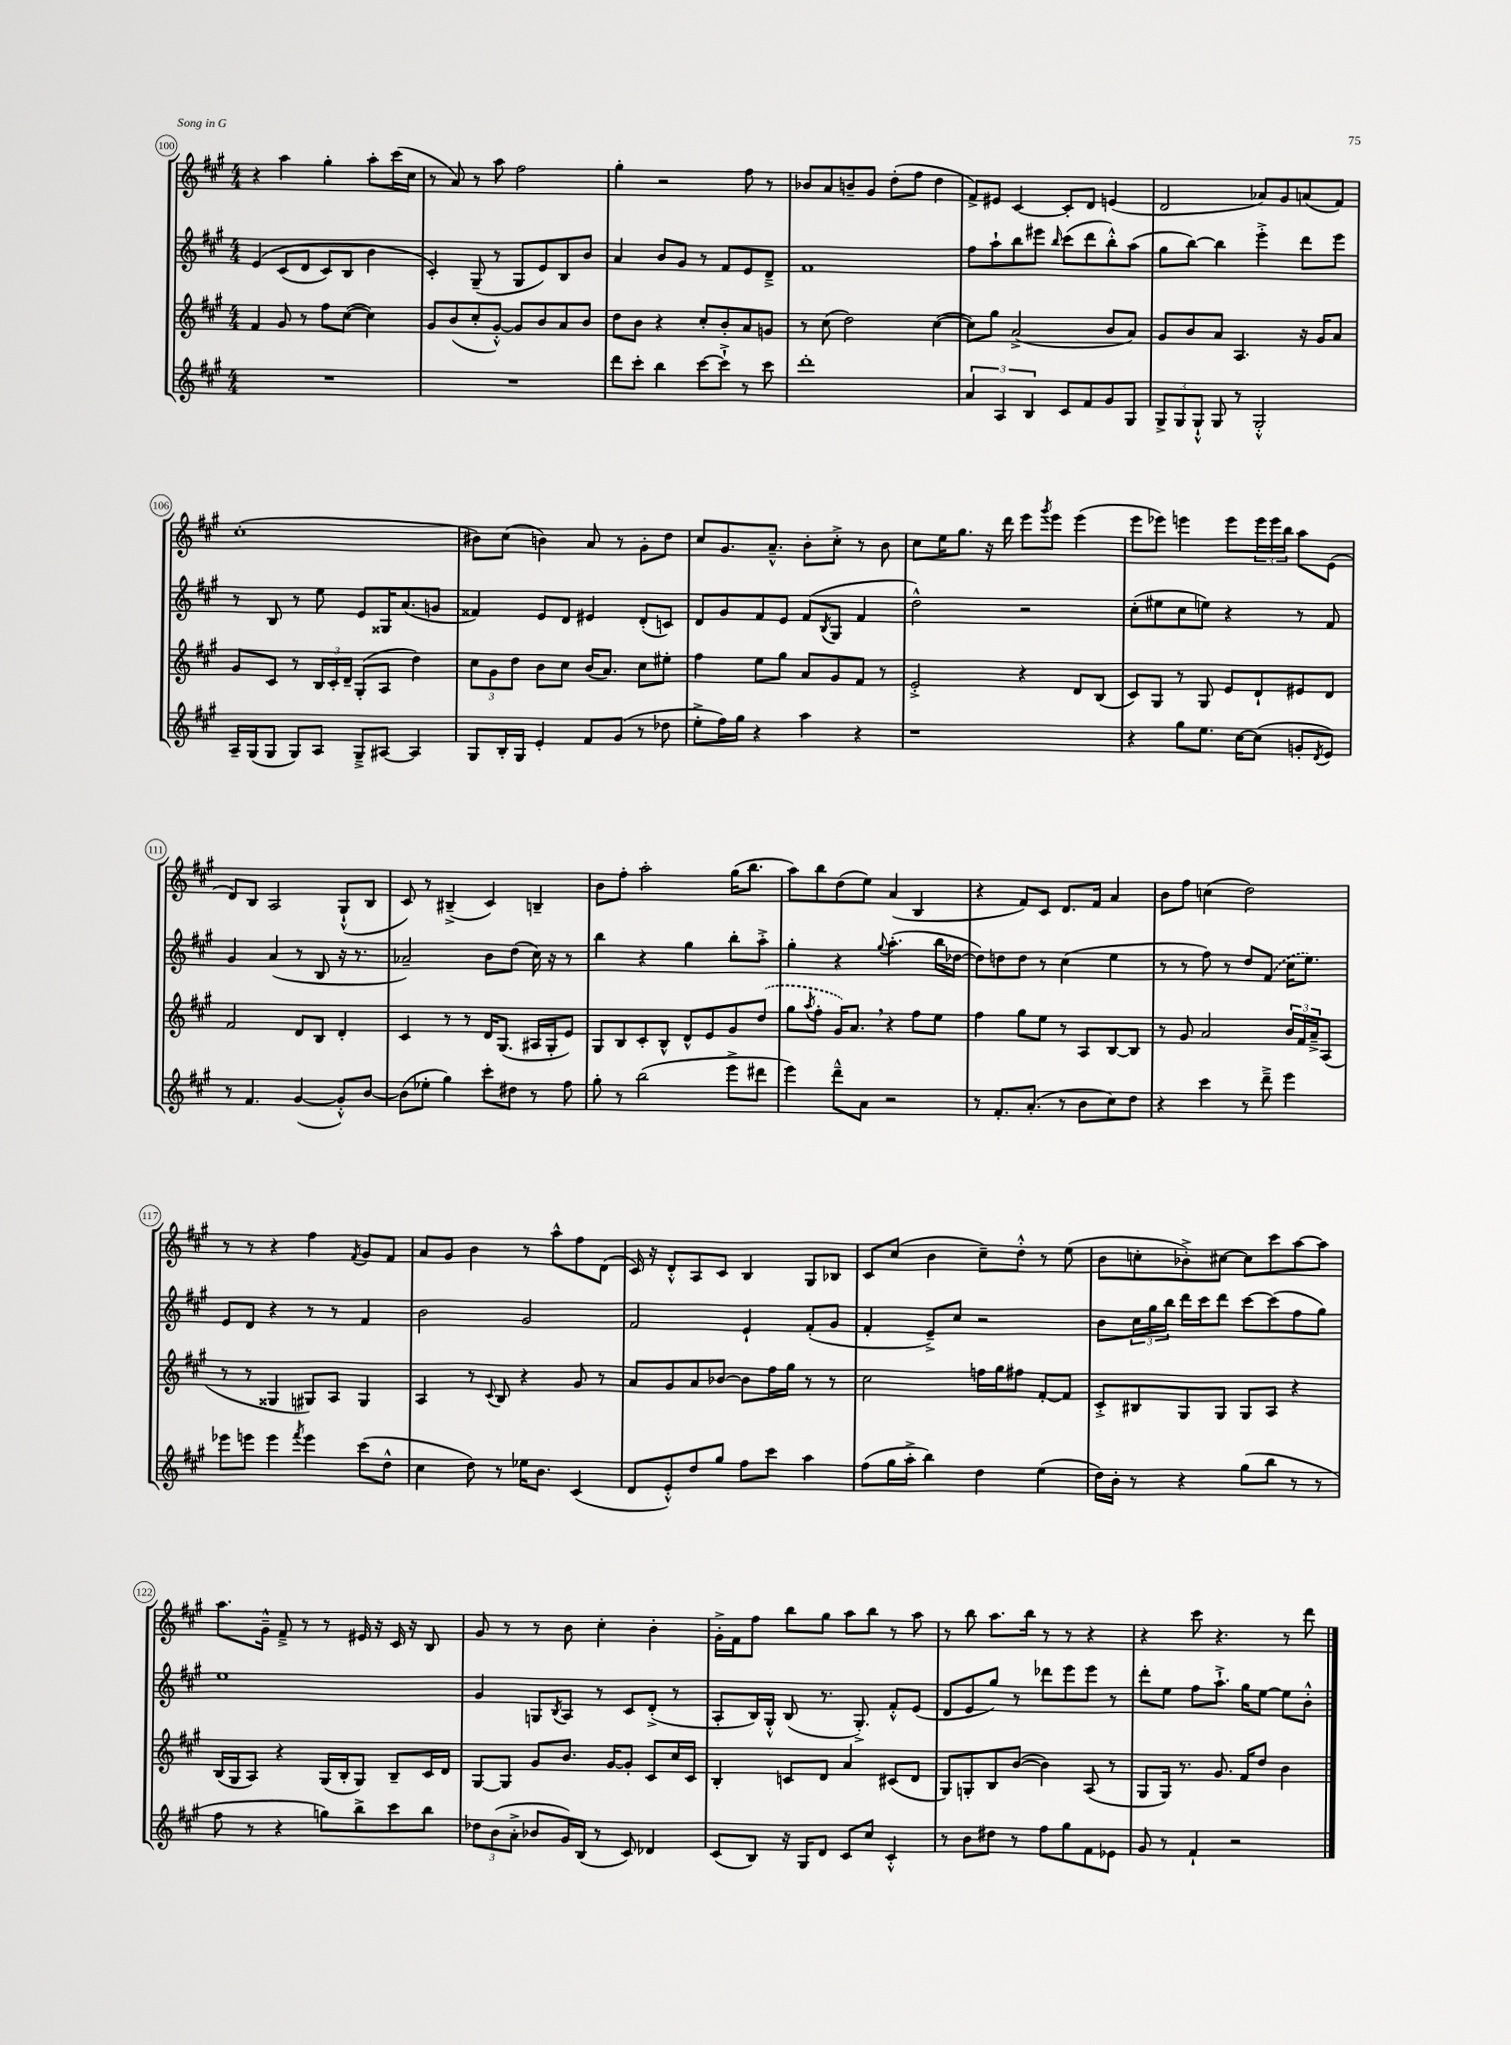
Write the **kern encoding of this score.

**kern	**kern	**kern	**kern
*staff4	*staff3	*staff2	*staff1
*clefG2	*clefG2	*clefG2	*clefG2
*k[f#c#g#]	*k[f#c#g#]	*k[f#c#g#]	*k[f#c#g#]
*M4/4	*M4/4	*M4/4	*M4/4
1r	4f#	&(4e	4r
.	8g#	(8c#	4aa
.	8r	8d	.
.	8ff#	8c#)	4gg#'
.	([8cc#	8B	.
.	4cc#])	4b	8aa'
.	.	.	(16ccc#
.	.	.	16cc#
=	=	=	=
1r	8g#	4c#'&)	8r
.	(8b	.	8a)
.	8cc#'	(8G#~	8r
.	[8g#'^^)	8r	8aa
.	8g#]	8G#	2ff#
.	8b	8e)	.
.	8a	8B	.
.	8b	8b	.
=	=	=	=
8ddd	8dd	4a	4gg#'
8ccc#'	8b	.	.
4bb	4r	8b	2r
.	.	8g#	.
[8ccc#	8cc#'	8r	.
8ccc#`^]	8b'	8f#	.
8r	8a	8e	8ff#
8ccc#	8g	8d~^	8r
=	=	=	=
1ddd'	8r	1f#	8b-
.	(8cc#	.	8a
.	2dd)	.	8b~
.	.	.	8g#
.	.	.	(8dd'
.	.	.	8ff#
.	([4cc#	.	4dd
=	=	=	=
6a	8cc#])	8ff#	8f#^)
.	8gg#	8aa`	8e#
6A	.	.	.
.	(2a^	8bb	[4c#
6B	.	.	.
.	.	8eee#	.
.	.	16qqbb	.
8c#	.	(8ccc#	8c#']
8f#	.	8ddd	8d
8g#	8b	8bb'^^)	(4e
8G#	8a)	(8aa	.
=	=	=	=
12G#^	8g#	8gg#	2d
12G#	.	.	.
.	8b	[8bb)	.
12G#`^^	.	.	.
8G#	8a	4bb]	.
8r	4.A	.	.
2G#'^^	.	4eee'^	8a-)
.	.	.	8g#
.	16r	8ddd	(8a
.	16g#	.	.
.	8a	8eee	8f#)
=	=	=	=
16A~	8g#	8r	(1cc#'
(16G#	.	.	.
8G#	8c#	8B	.
8G#)	8r	8r	.
8A	24B	8ee	.
.	24c#'	.	.
.	24d~	.	.
8G#~^	(8G#'	8e	.
[8A#	8A	16G##	.
.	.	(8.a	.
4A#]	4dd)	.	.
.	.	8g	.
=	=	=	=
8G#	12cc#	4f##)	8b#)
.	12g#	.	.
16B'	.	.	(8cc#
.	12dd	.	.
16G#	.	.	.
4e'	8b	8e	4b)
.	8cc#	8d	.
8f#	(16b	4e#	8a
.	8.a)	.	.
(8g#	.	.	8r
8r	8cc#	(8d'	8g#'
8dd-	8ee#'	8c)	8dd
=	=	=	=
8ee'^	4ff#	8d	8cc#
16ff#)	.	8g#	8.g#
16gg#	.	.	.
4r	8ee	8f#	.
.	.	.	8.a~^^
.	8gg#	8e	.
4aa	8a	(8f#	8b'
.	.	8qB	.
.	8g#	8G#	8cc#'^
4r	8f#	4f#	8r
.	8r	.	8b
=	=	=	=
1r	2e'^	2dd^^)	8cc#
.	.	.	16ee
.	.	.	8.gg#
.	.	.	16r
.	.	.	16ddd
.	4r	2r	8eee
.	.	.	8qggg#
.	.	.	8eee
.	8d	.	(4eee
.	(8B	.	.
=	=	=	=
4r	8c#)	(8cc#'	8eee
.	8G#	8ee#	8eee-)
8gg#	8r	8cc#	4eee
8.ee	8G#	8ee)	.
.	8e	4r	8eee
[16cc#	.	.	.
(8cc#]	8d`	.	24eee
.	.	.	24eee
.	.	.	24bb
8g'	8e#	8r	8aa
8qd	.	.	.
8e)	8d	8f#	(8e
=	=	=	=
8r	2f#	4g#	8d)
4.f#	.	.	8B
.	.	(4a	2A
([4g#	8d	8r	.
.	8B	8B	.
8g#'^^])	4d'	16r	(8G#`^^
.	.	8.r	.
[8b	.	.	8B
=	=	=	=
(8b]	4c#	2a-~)	8c#)
8ee-'	.	.	8r
4gg#)	8r	.	(4B#~^
.	8r	.	.
8ccc#'	16d	8b	4c#)
.	(8.G#	.	.
8dd#	.	(8dd	.
8r	16A#	16cc#)	4B~
.	16G#'	16r	.
8ff#	8e)	8r	.
=	=	=	=
8gg#'	8G#	4bb	8b
8r	8B	.	8ff#'
(2bb	8c#'	4r	2aa'
.	8B^^	.	.
.	8d^^	4gg#	.
.	8e	.	.
8eee^	8g#	8bb'	(16gg#
.	.	.	8.bb
8ddd#	(8dd	8aa'^	.
=	=	=	=
4eee)	8gg#	4gg#'	8aa)
.	8qaa	.	.
.	8ff#'	.	8bb
8ddd~^^	16g#)	4r	(8dd
.	8.a	.	.
8a	.	.	8ee)
.	.	8qqgg#	.
2r	4r	(4.aa'	(4a
.	8ff#	.	4B
.	8ee	16bb	.
.	.	[16dd-	.
=	=	=	=
8r	4ff#	8dd-])	4r
8.f#'	.	8dd	.
.	8gg#	8dd	8f#)
(8.a'	.	.	.
.	8ee	8r	8c#
8r	8r	(4cc#	8.d
8b	8A	.	.
.	.	.	16f#
8cc#)	[8B	4ee	4a
8dd	8B]	.	.
=	=	=	=
4r	8r	8r	8b
.	8g#	8r	8ff#
4ccc#	2a	8ff#)	(4cc
.	.	8r	.
8r	.	8dd	2dd)
8ddd~^	.	(8f#	.
4eee	24b	16cc#	.
.	24f#	.	.
.	.	8.ee)	.
.	24a~^	.	.
.	(8A	.	.
=	=	=	=
8eee-	8r	8e	8r
8eee	8r	8d	8r
4eee	4G##	4r	4r
8qfff#	.	.	.
4eee	8G#)	8r	4ff#
.	8A	8r	.
.	.	.	8qf#
(8ccc#	4G#	4f#	8g#
8dd^^	.	.	8f#
=	=	=	=
4cc#	4A	2b	8a
.	.	.	8g#
8dd)	8r	.	4b
.	8qqc#	.	.
8r	8B	.	.
16ee-	4r	2g#	8r
8.b	.	.	.
.	.	.	8aa^^
(4c#	8g#	.	8ff#
.	8r	.	(8d
=	=	=	=
8d	8a	2f#	16c#)
.	.	.	16r
8e'^^)	8g#	.	8d'^^
8dd	8a	.	8A
8gg#	[8b-	.	8c#
8ff#	8b-]	4e`	4B
8ccc#	16ff#	.	.
.	16gg#	.	.
4aa	8r	(8f#'	8G#
.	8r	8g#	8B-
=	=	=	=
(8ff#	2cc#	4f#'	8c#
16gg#	.	.	(8cc#
16aa'^	.	.	.
4bb)	.	8e~^)	4b
.	.	8cc#	.
4dd	16ff	2r	8cc#~)
.	16gg#	.	.
.	8ff#	.	8dd'^^
(4ee	[8f#'	.	8r
.	8f#]	.	(8ee
=	=	=	=
16dd)	8c#'^	8b	8b
16b'	.	.	.
8r	8B#	24cc#	8cc'
.	.	24gg#	.
.	.	24bb	.
4r	8G#	16ddd	8b-'^)
.	.	16ccc#	.
.	8G#	8ddd	[8cc#
(8gg#	8G#	[8ccc#	8cc#]
8bb	8A	(8ccc#]	8ccc#
8r	4r	8ff#	[8aa
8r	.	8gg#)	8aa]
=	=	=	=
8ff#	(16B	1ee	8.aa
.	16G#	.	.
8r	8A)	.	.
.	.	.	16g#~^^
4r	4r	.	8f#~^
.	.	.	8r
8gg)	(16G#	.	8r
.	16B'	.	.
8bb^	8G#)	.	16e#
.	.	.	16r
8ccc#	8B~	.	16c#
.	.	.	16r
8bb	16c#	.	8B
.	16d	.	.
=	=	=	=
12dd-	[8G#	4g#	8g#
(12b	.	.	.
.	8G#]	.	8r
12a'^	.	.	.
8b-	8g#	8G	8r
.	.	8qB	.
16g#)	8.b	8A	8b
(16B	.	.	.
8r	.	8r	4cc#'
.	[16g#	.	.
8c#)	8g#']	8c#	.
4d-	8c#	(8d'^	4b'
.	16cc#	8r	.
.	16c#	.	.
=	=	=	=
(8c#	4B'	8A'	16g#'^
.	.	.	16f#
8B)	.	16B)	8ff#
.	.	16G#'^^	.
16r	8c	(8B	8bb
16G#	.	.	.
8d	8d	8.r	8gg#
8c#	4a	.	8aa
.	.	8.G#'^)	.
8cc#	.	.	8bb
4c#'^^	(8c#	8f#'^^	8r
.	8d	(8e	8aa
=	=	=	=
8r	8G#)	8d	8r
8b	8G'	8e	8bb
8dd#	8B	8gg#)	8.aa
8r	([8b	8r	.
.	.	.	16bb
8ff#	4b])	8ddd-	8r
8gg#	.	8eee	8r
8f#	(8A	8eee	4r
8e-	8r	8r	.
=	=	=	=
8g#	8G#	8ddd'	4r
8r	16G#)	8ee	.
.	8.r	.	.
4f#`	.	8ff#	8ccc#
.	8.g#	8.aa`^	4.r
2r	.	.	.
.	16f#	16gg#	.
.	8dd	[8ee	.
.	4b	8ee]	8r
.	.	8b'^^	8ddd
==	==	==	==
*-	*-	*-	*-
